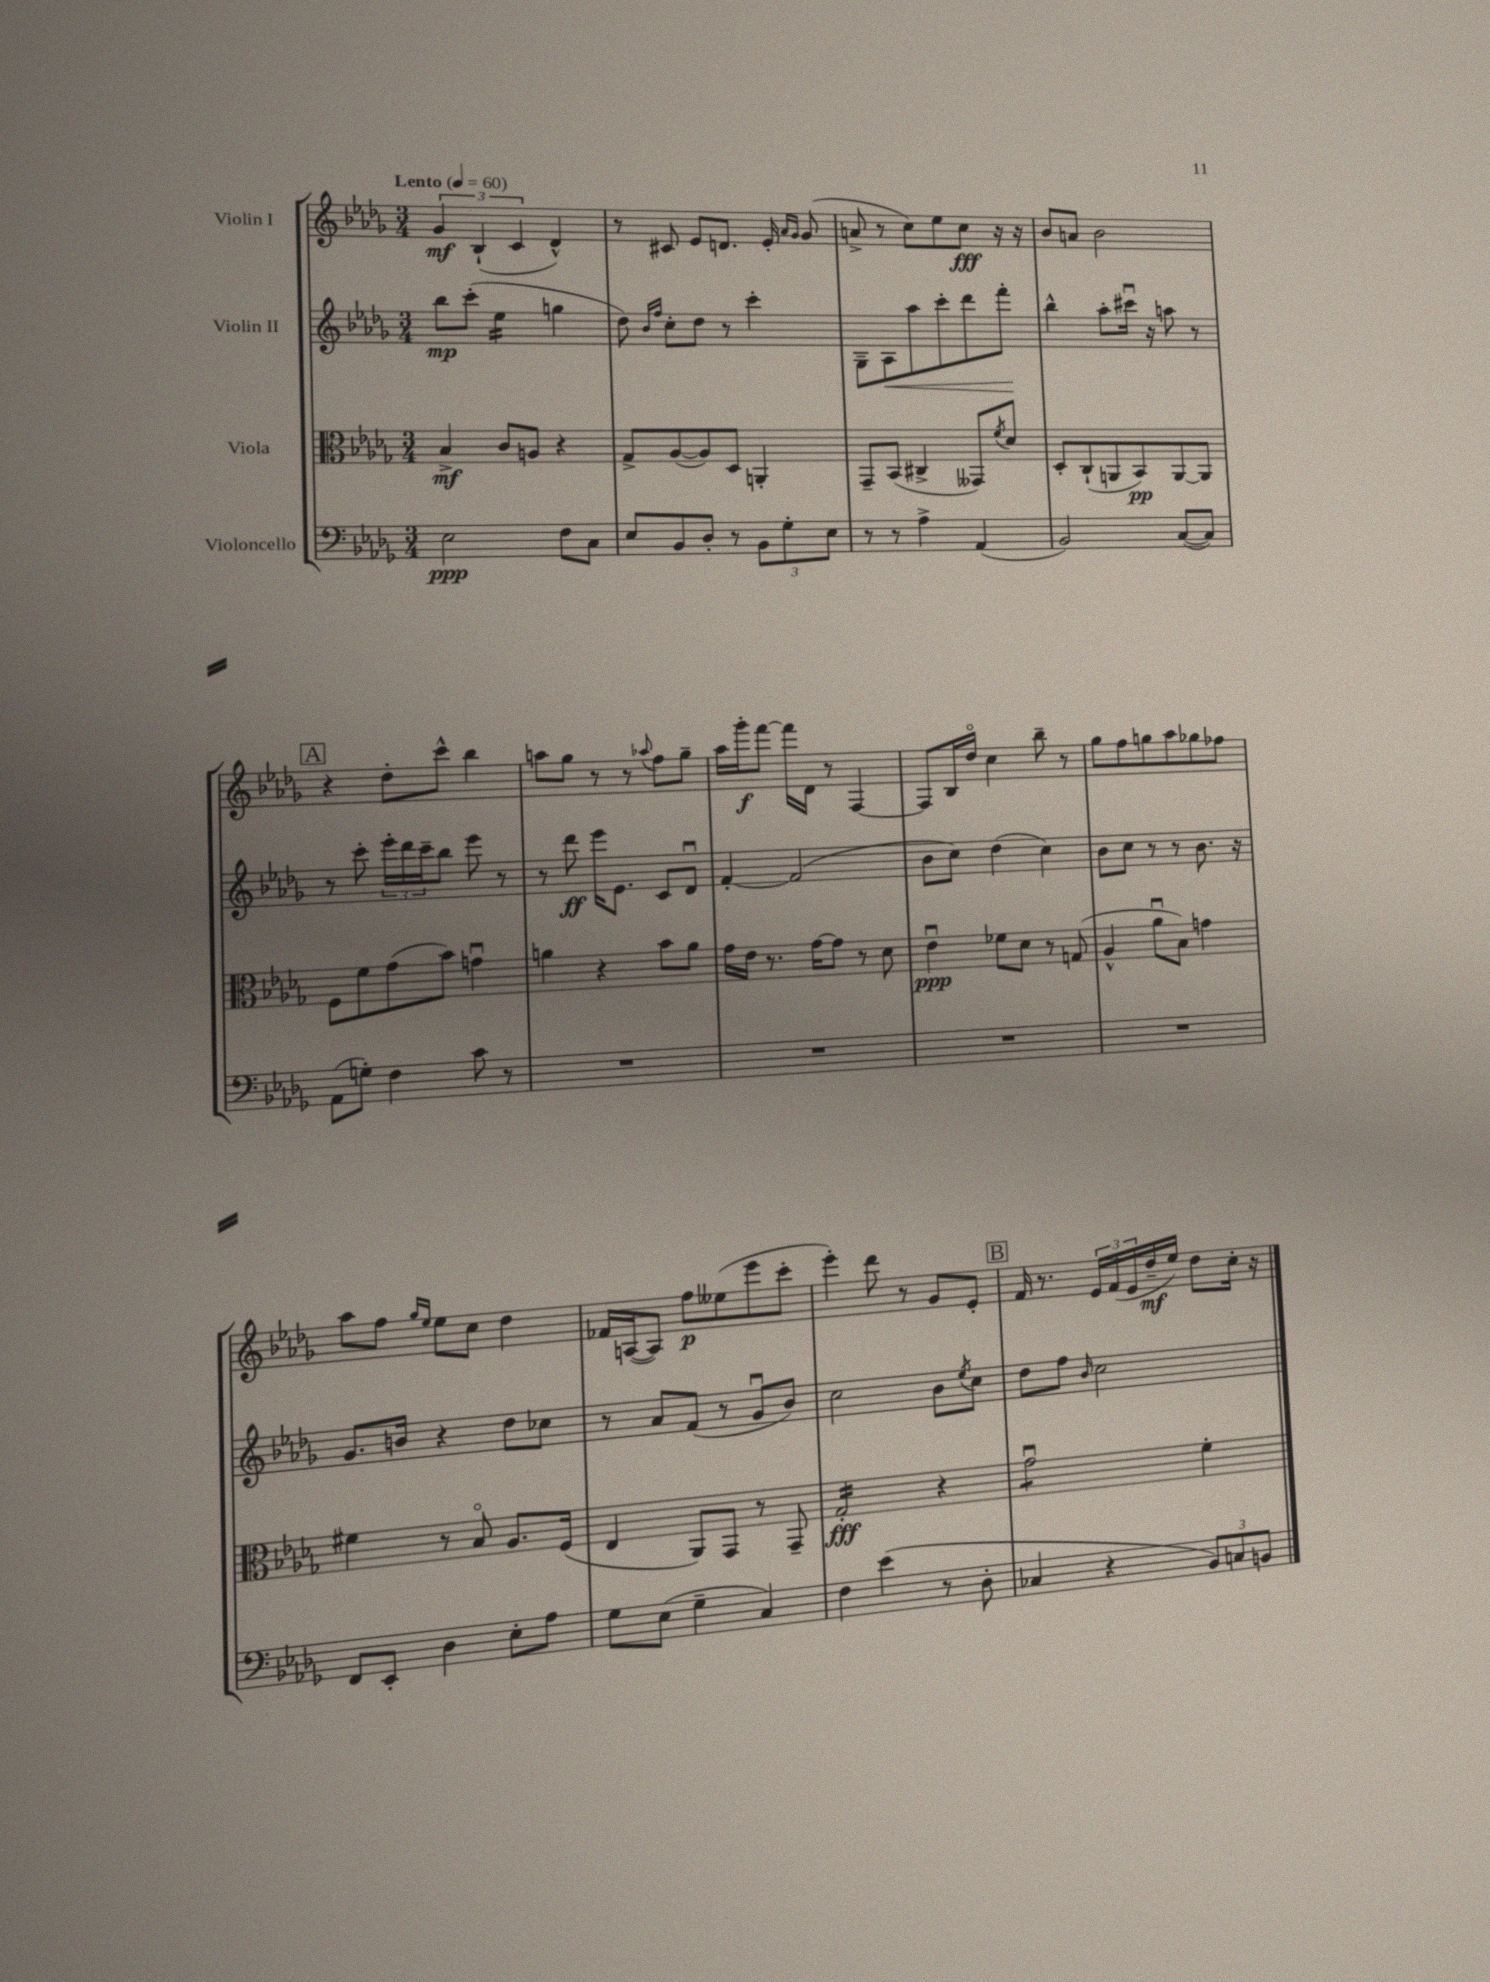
<<
\new StaffGroup <<
\new Staff = "s0" \with { instrumentName = "Violin I" } {
    \clef treble \key des \major \numericTimeSignature \time 3/4 \tempo "Lento" 4 = 60
    \tuplet 3/2 { ges'4\mf bes4-!( c'4 } des'4-^) |
    r8 cis'8 ees'8 d'8. ees'16-. \grace { aes'16 ges'16 } ges'8( |
    a'8-> r8 c''8) ees''8 c''8\fff r16 r16 |
    bes'8 a'8 bes'2 |
    \mark \markup { \box "A" } r4 des''8-. c'''8-^ bes''4 |
    a''8 ges''8 r8 r8 \appoggiatura { aes''8 } f''8 ges''8-- |
    aes''16 ges'''16-.\f f'''8~ f'''16 des'16 r8 f4~ |
    f8 bes16 des''16\flageolet c''4 bes''8-- r8 |
    ges''8 f''8 g''8 aes''8 ges''8 fes''8 |
    aes''8 f''8 \grace { ges''16 ees''16 } ees''8 c''8 des''4 |
    fes'16 a16~( a8) f''8\p eeses''8( ees'''8 c'''8-. |
    ees'''4-.) des'''8 r8 ges'8 ees'8-. |
    \mark \markup { \box "B" } f'16 r8. \tuplet 3/2 { ees'16 f'16( ees'16 } des''16--\mf ees''16) des''8 c''16-. r16 \bar "|." |
}
\new Staff = "s1" \with { instrumentName = "Violin II" } {
    \clef treble \key des \major \numericTimeSignature \time 3/4
    bes''8\mp c'''8-.( ees''4:16 g''4 |
    des''8) \grace { bes'16 f''16 } c''8-. des''8 r8 c'''4-. |
    ges8-- aes8\< aes''8 c'''8-. des'''8 f'''8-.\! |
    bes''4-^ aes''8-. cis'''16\downbow r16 a''8 r8 |
    \mark \markup { \box "A" } r8 c'''8-. \tuplet 3/2 { ees'''16-. des'''16 c'''16-- } bes''8 ees'''8 r8 |
    r8 des'''8\ff ees'''16 ees'8. c'8 des'8\downbow |
    f'4~-. f'2( |
    bes'8 c''8) des''4( c''4) |
    bes'8 c''8 r8 r8 bes'8. r16 |
    ges'8. b'16 r4 des''8 ces''8 |
    r8 aes'8 f'8( r8 ges'8\downbow bes'8) |
    c''2 bes'8 \acciaccatura { ees''8 } c''8 |
    \mark \markup { \box "B" } des''8 f''8 \grace { bes'16 } c''2 \bar "|." |
}
\new Staff = "s2" \with { instrumentName = "Viola" } {
    \clef alto \key des \major \numericTimeSignature \time 3/4
    bes4->\mf c'8 a8 r4 |
    ges8-> aes8~( aes8) des8 a,4-. |
    ges,8-- bes,8( cis4-> geses,8) \acciaccatura { f'8 } des'8 |
    des8-. c8-!( a,8 bes,8\pp) a,8~ a,8 |
    \mark \markup { \box "A" } f8 f'8 ges'8( bes'8) g'4\downbow |
    a'4 r4 bes'8 a'8 |
    ges'16 ees'16 r8. ges'16~ ges'8 r8 des'8 |
    ees'4\downbow\ppp fes'8 des'8 r8 g8( |
    aes4-^ aes'8\downbow bes8) g'4 |
    fis'4 r8 bes8\flageolet aes8. f16( |
    ees4 aes,8) ges,8 r8 ges,8-- |
    ges2:16-.\fff r4 |
    \mark \markup { \box "B" } ges'2:8\downbow f'4-. \bar "|." |
}
\new Staff = "s3" \with { instrumentName = "Violoncello" } {
    \clef bass \key des \major \numericTimeSignature \time 3/4
    ees2\ppp f8 c8 |
    ees8 bes,8 des8-. r8 \tuplet 3/2 { bes,8 ges8-. ees8 } |
    r8 r8 aes4-> aes,4( |
    bes,2) c8~( c8) |
    \mark \markup { \box "A" } aes,8( g8-.) f4 c'8 r8 |
    R2. |
    R2. |
    R2. |
    R2. |
    f,8 ees,8-. des4 ees8-. aes8 |
    ges8 ees8( ges4-- c4) |
    f4 ees'4( r8 des8-. |
    \mark \markup { \box "B" } ces4 r4 \tuplet 3/2 { bes,8) c8 b,8 } \bar "|." |
}
>>
>>
\layout { \context { \Score \remove "Bar_number_engraver" } }
